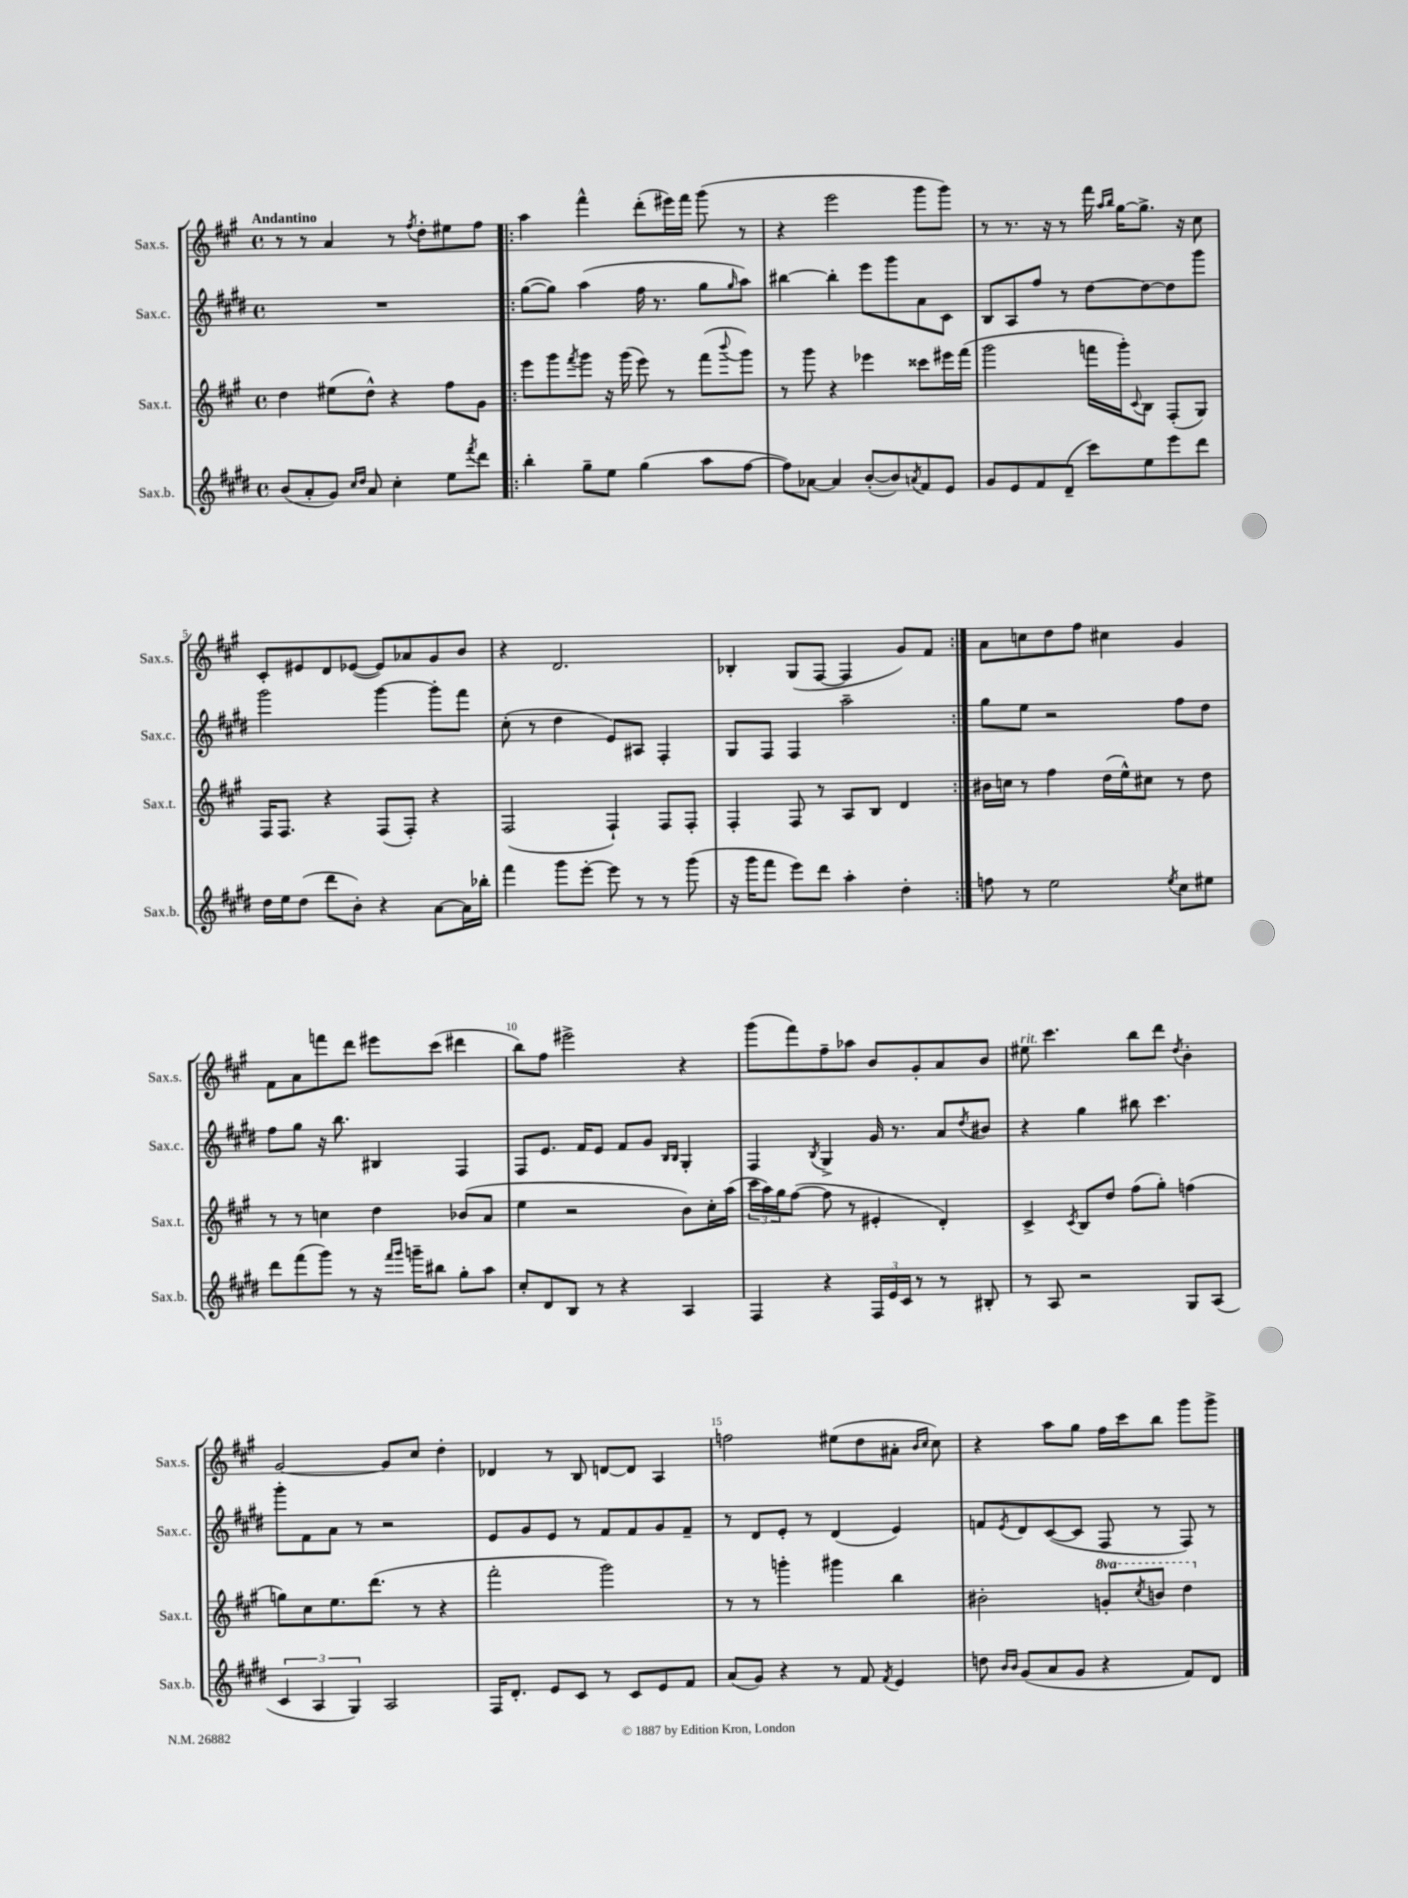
<<
\new StaffGroup <<
\new Staff = "s0" \with { instrumentName = "Sax.s." shortInstrumentName = "Sax.s." } {
    \clef treble \key a \major \defaultTimeSignature \time 4/4 \tempo "Andantino"
    r8 r8 a'4 r8 \acciaccatura { fis''8 } d''8-. eis''8 fis''8 |
    \repeat volta 2 { a''4 fis'''4-^ d'''8-.( eis'''16) fis'''16 gis'''8( r8 |
    r4 e'''2 gis'''8 gis'''8) |
    r8 r8. r16 r8 fis'''16 \grace { a''16 b''16 } gis''16~ gis''8.-> r16 cis''8 |
    cis'8-. eis'8 d'8 ees'8~( ees'8) aes'8 gis'8 b'8 |
    r4 d'2. |
    bes4-. gis8( fis8~ fis4 gis'8) fis'8 | }
    a'8 c''8 d''8 fis''8 cis''4 gis'4 |
    fis'8 a'8 f'''8 d'''8 eis'''8 cis'''8( dis'''4 |
    b''8) fis''8 eis'''2-> r4 |
    gis'''8( fis'''8) fis''8-- aes''8 b'8 gis'8-. a'8 b'8 |
    eis''8^\markup { \italic "rit." } cis'''4. b''8 d'''8 \acciaccatura { d''8 } b'4-. |
    gis'2~ gis'8 cis''8 d''4-. |
    des'4 r8 b8 d'8~ d'8 a4 |
    f''2 eis''8( d''8 ais'8-. \grace { b'16 cis''16 } cis''8) |
    r4 a''8 gis''8 fis''16 cis'''16 b''8 gis'''8 gis'''8-> \bar "|." |
}
\new Staff = "s1" \with { instrumentName = "Sax.c." shortInstrumentName = "Sax.c." } {
    \clef treble \key e \major \defaultTimeSignature \time 4/4
    R1 |
    \repeat volta 2 { gis''8~( gis''8) a''4( fis''16 r8. gis''8 \grace { gis''16 } a''8) |
    bis''4~ bis''4-. e'''8 gis'''8 a'8 cis'8 |
    b8 a8 fis''8 r8 dis''8~ dis''8~ dis''8 gis'''8 |
    gis'''2 gis'''4~ gis'''8-. fis'''8 |
    cis''8-.( r8 dis''4 e'8) ais8 fis4-. |
    gis8 fis8 fis4 a''2-- | }
    gis''8 e''8 r2 fis''8 dis''8 |
    fis''8 gis''8 r16 b''8. bis4 fis4 |
    fis8 e'8. fis'16 e'8 fis'8 gis'8 \grace { b16 b16 } gis4-. |
    fis4 \acciaccatura { b8 } gis4-> gis'16 r8. a'8 \acciaccatura { dis''8 } bis'8 |
    r4 gis''4 bis''8 cis'''4. |
    gis'''8-. fis'8 a'8 r8 r2 |
    e'8 gis'8 e'8 r8 fis'8 fis'8 gis'8 fis'8-- |
    r8 dis'8 e'8-. r8 dis'4( e'4) |
    f'8 \acciaccatura { e'8 } dis'8 cis'8~( cis'8 fis8 r8 fis8) r8 \bar "|." |
}
\new Staff = "s2" \with { instrumentName = "Sax.t." shortInstrumentName = "Sax.t." } {
    \clef treble \key a \major \defaultTimeSignature \time 4/4 \set Staff.ottavationMarkups = #ottavation-simple-ordinals
    d''4 eis''8( d''8-^) r4 fis''8 gis'8 |
    \repeat volta 2 { e'''8 gis'''8 \acciaccatura { fis'''8 } gis'''8 r16 gis'''16( e'''8) r8 fis'''8( \appoggiatura { b'''8 } gis'''8) |
    r8 gis'''8 r4 ees'''4 cisis'''8 eis'''16 fis'''16( |
    gis'''2 f'''16 gis'''16-.) \appoggiatura { cis'8 } b8 fis8-.( gis8) |
    fis16 fis8. r4 fis8( fis8-.) r4 |
    fis2( fis4-!) fis8 fis8-. |
    fis4-. fis8 r8 a8 b8 d'4 | }
    bis'16 c''16 r8 fis''4 d''16( e''16-^) cis''8 r8 d''8 |
    r8 r8 c''4 d''4 bes'8( a'8 |
    e''4 r2 b'8) cis''16-. a''16( |
    \tuplet 3/2 { cis'''16 a''16) gis''16 } fis''8~( fis''8 r8 eis'4-. d'4-.) |
    cis'4-> \acciaccatura { cis'8 } b8 d''8 fis''8( gis''8-.) f''4( |
    g''8) cis''8 e''8. d'''8.( r8 r4 |
    fis'''2-. gis'''2) |
    r8 r8 g'''4-. gis'''4 b''4 |
    bis'2-. \ottava #1 g''8-. \acciaccatura { cis'''8 } b''!8 d'''4 \ottava #0 \bar "|." |
}
\new Staff = "s3" \with { instrumentName = "Sax.b." shortInstrumentName = "Sax.b." } {
    \clef treble \key e \major \defaultTimeSignature \time 4/4
    b'8( a'8-. gis'8) \grace { cis''16 dis''16 } a'8 cis''4-. e''8 \acciaccatura { fis'''8 } dis'''8 |
    \repeat volta 2 { b''4-. gis''8-- e''8 gis''4( a''8 fis''8~ |
    fis''8) aes'8~ aes'4 b'8~-.( b'8) \acciaccatura { a'8 } fis'8 e'8 |
    gis'8 e'8 fis'8 dis'8--( cis'''8) e''8 e'''8 dis'''8 |
    dis''16 e''16 dis''8( dis'''8 b'8-.) r4 a'8~ a'16 bes''16-. |
    fis'''4 gis'''8 e'''8~-. e'''8 r8 r8 gis'''8( |
    r16 gis'''16 fis'''8 e'''8) dis'''8 a''4-. dis''4-. | }
    f''8 r8 e''2 \acciaccatura { e''8 } cis''8 eis''8 |
    dis'''8 fis'''8( gis'''8) r8 r16 \grace { fis'''16 gis'''16 } g'''16-- bis''8 gis''8-. a''8 |
    cis''8-. dis'8 b8 r8 r4 a4 |
    fis4 r4 \tuplet 3/2 { fis16 e'16 cis'16 } r8 r8 bis8-. |
    r8 a8 r2 gis8 a8( |
    \tuplet 3/2 { cis'4 a4 gis4) } a2 |
    fis16 dis'8.-. e'8 cis'8 r8 cis'8 e'8 fis'8 |
    a'8( gis'8) r4 r8 fis'8 \acciaccatura { fis'8 } e'4 |
    d''8 \grace { b'16 b'16 } gis'8( a'8 gis'8 r4 fis'8) dis'8 \bar "|." |
}
>>
>>
\layout { \context { \Score \override BarNumber.break-visibility = ##(#f #t #t) barNumberVisibility = #(every-nth-bar-number-visible 5) } }
